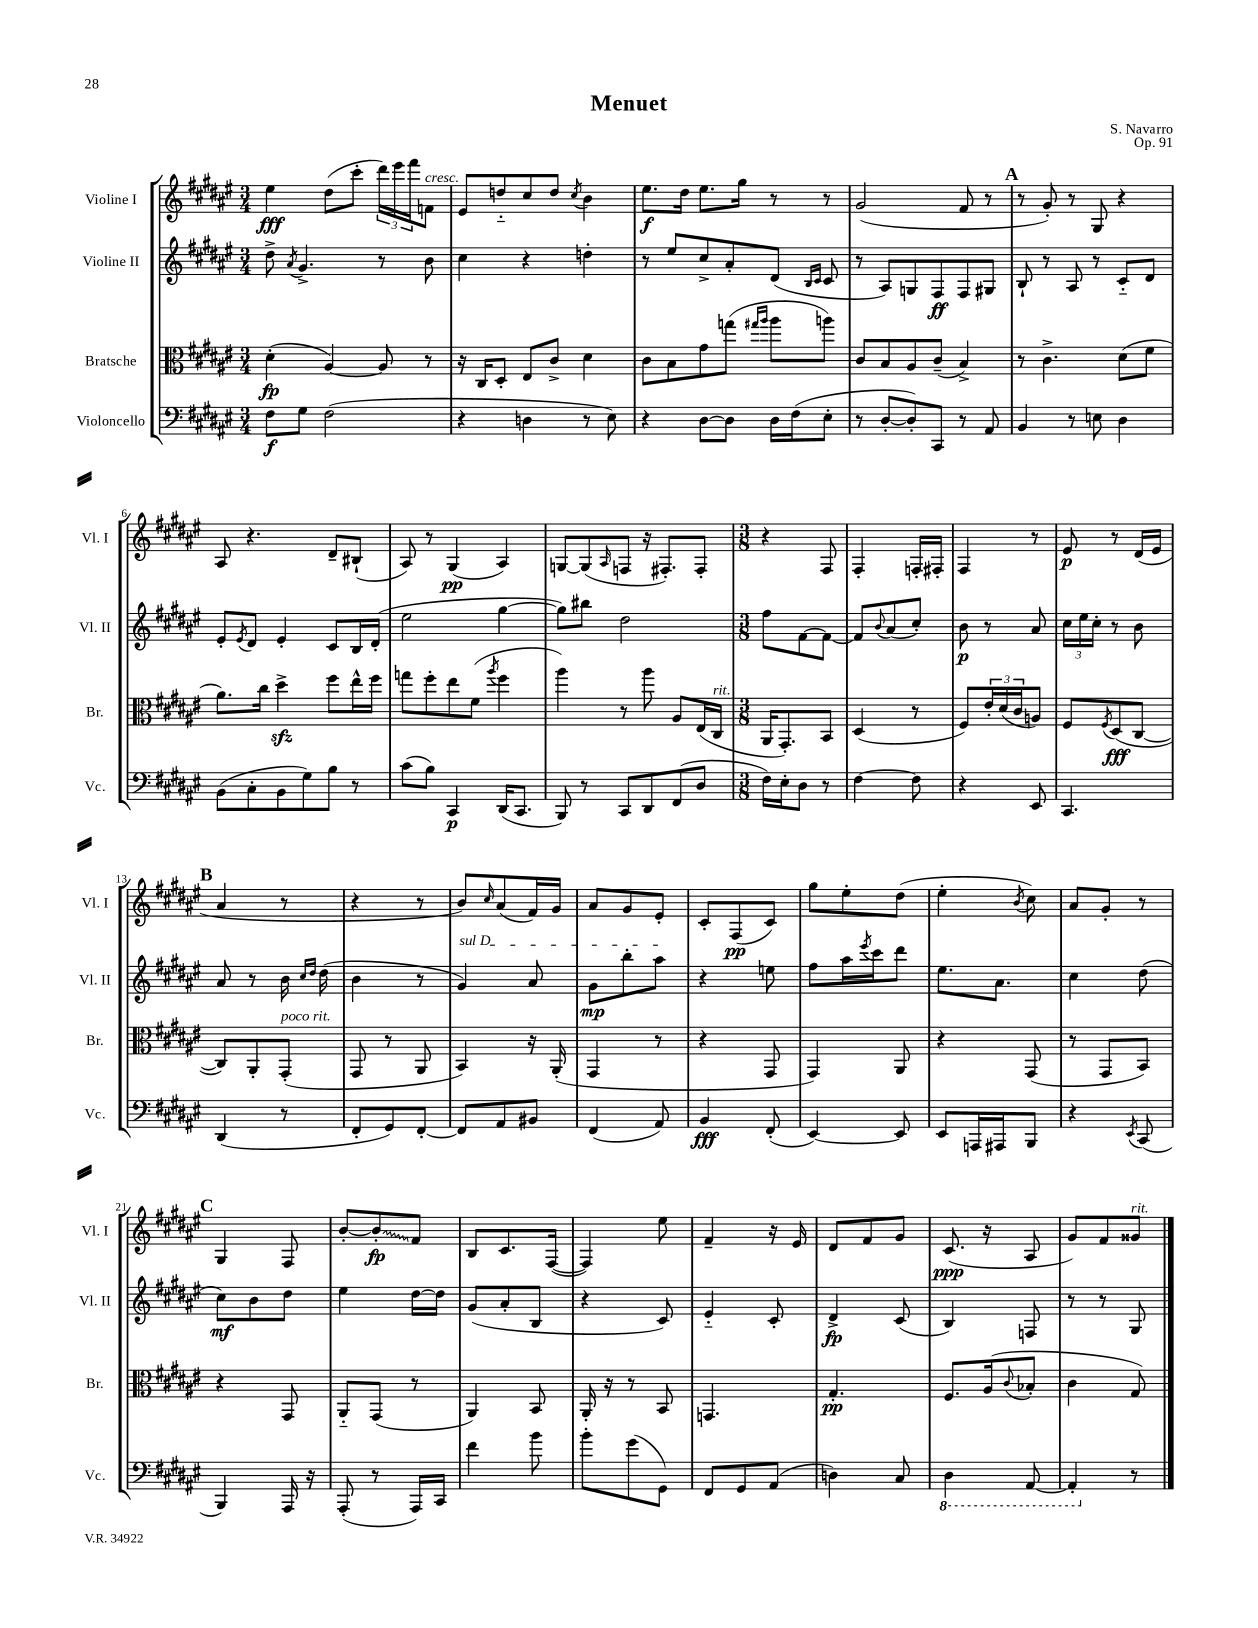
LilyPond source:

\header { title = "Menuet" composer = "S. Navarro" opus = "Op. 91" }
<<
\new StaffGroup <<
\new Staff = "s0" \with { instrumentName = "Violine I" shortInstrumentName = "Vl. I" } {
    \clef treble \key fis \major \numericTimeSignature \time 3/4
    eis''4\fff dis''8( cis'''8-. \tuplet 3/2 { dis'''16) eis'''16 fis'''16 } f'8^\markup { \italic "cresc." } |
    eis'8 d''8-_ cis''8 d''8 \acciaccatura { cis''8 } b'4 |
    eis''8.\f dis''16 eis''8. gis''16 r8 r8 |
    gis'2( fis'8 r8 |
    \mark \markup { \bold "A" } r8 gis'8-.) r8 gis8 r4 |
    ais8 r4. dis'8-- bis8-!( |
    ais8) r8 gis4\pp( ais4) |
    g8~ g8( \grace { ais16 } f8 r16 fis8.-.) fis8-. |
    \numericTimeSignature \time 3/8 r4 fis8 |
    fis4-. f16-. fis16-. |
    fis4 r8 |
    eis'8\p r8 dis'16( eis'16 |
    \mark \markup { \bold "B" } ais'4 r8 |
    r4 r8 |
    b'8) \grace { cis''16 } ais'8( fis'16) gis'16 |
    ais'8 gis'8 eis'8-. |
    cis'8-. fis8\pp( cis'8) |
    gis''8 eis''8-. dis''8( |
    eis''4-. \acciaccatura { b'8 } cis''8) |
    ais'8 gis'8-. r8 |
    \mark \markup { \bold "C" } gis4 fis8 |
    b'8~-. \once \override Glissando.style = #'zigzag b'8-.\glissando\fp fis'8 |
    b8 cis'8. fis16~( |
    fis4) eis''8 |
    fis'4-- r16 eis'16 |
    dis'8 fis'8 gis'8 |
    cis'8.\ppp( r16 ais8 |
    gis'8) fis'8 gisis'8^\markup { \italic "rit." } \bar "|." |
}
\new Staff = "s1" \with { instrumentName = "Violine II" shortInstrumentName = "Vl. II" } {
    \clef treble \key fis \major \numericTimeSignature \time 3/4
    dis''8-> \acciaccatura { ais'8 } gis'4.-> r8 b'8 |
    cis''4 r4 d''4-. |
    r8 eis''8 cis''8-> ais'8-. dis'8( \grace { b16 cis'16 } cis'8 |
    r8 ais8) g8 fis8\ff fis8 gis8 |
    \mark \markup { \bold "A" } b8-! r8 ais8 r8 cis'8-_ dis'8 |
    eis'8-. \acciaccatura { eis'8 } dis'8 eis'4-. cis'8 b16 dis'16-.( |
    eis''2 gis''4~ |
    gis''8) bis''8 dis''2 |
    \numericTimeSignature \time 3/8 fis''8 fis'8~ fis'8~ |
    fis'8 \appoggiatura { b'8 } ais'8( cis''8-.) |
    b'8\p r8 ais'8 |
    \tuplet 3/2 { cis''16 eis''16 cis''16-. } r8 b'8 |
    \mark \markup { \bold "B" } ais'8 r8 b'16 \grace { cis''16 dis''16 } dis''16( |
    b'4 r8 |
    \once \override TextSpanner.bound-details.left.text = \markup { \italic "sul D" } gis'4\startTextSpan) ais'8 |
    gis'8\mp b''8-. ais''8\stopTextSpan |
    r4 e''8 |
    fis''8 ais''16 \acciaccatura { eis'''8 } cis'''16 dis'''8 |
    eis''8. ais'8. |
    cis''4 dis''8( |
    \mark \markup { \bold "C" } cis''8\mf) b'8 dis''8 |
    eis''4 dis''16~ dis''16 |
    gis'8( ais'8-. b8 |
    r4 cis'8) |
    eis'4-_ cis'8-. |
    dis'4->\fp cis'8( |
    b4) f8 |
    r8 r8 gis8 \bar "|." |
}
\new Staff = "s2" \with { instrumentName = "Bratsche" shortInstrumentName = "Br." } {
    \clef alto \key fis \major \numericTimeSignature \time 3/4
    dis'4-.\fp( ais4~) ais8 r8 |
    r16 cis16 dis8-. eis8 cis'8-> dis'4 |
    cis'8 b8 gis'8 g''8( \grace { gis''16 ais''16 } ais''8 a''8) |
    cis'8 b8 ais8 cis'8--( b4->) |
    \mark \markup { \bold "A" } r8 cis'4.-> dis'8( fis'8 |
    ais'8.) cis''16 dis''4->\sfz fis''8 eis''16-^ fis''16 |
    g''8 fis''8-. eis''8 fis'8( \acciaccatura { ais''8 } fis''4 |
    ais''4) r8 ais''8 ais8 eis16( cis16^\markup { \italic "rit." } |
    \numericTimeSignature \time 3/8 ais,16 gis,8.-.) b,8 |
    dis4( r8 |
    fis8) \tuplet 3/2 { eis'16-. dis'16( cis'16 } a8) |
    fis8 \acciaccatura { fis8 } dis8\fff( cis8~ |
    \mark \markup { \bold "B" } cis8) ais,8-. gis,8-.^\markup { \italic "poco rit." }( |
    gis,8 r8 ais,8 |
    b,4) r16 ais,16-.( |
    gis,4 r8 |
    r4 gis,8 |
    gis,4) ais,8 |
    r4 gis,8( |
    r8 gis,8 b,8) |
    \mark \markup { \bold "C" } r4 gis,8 |
    ais,8-_ gis,8( r8 |
    ais,4) b,8 |
    ais,16-. r16 r8 b,8 |
    g,4. |
    gis4.-.\pp |
    fis8. ais16( \appoggiatura { cis'8 } bes8-. |
    cis'4 gis8) \bar "|." |
}
\new Staff = "s3" \with { instrumentName = "Violoncello" shortInstrumentName = "Vc." } {
    \clef bass \key fis \major \numericTimeSignature \time 3/4
    fis8\f gis8 fis2( |
    r4 d4 r8 eis8) |
    r4 dis8~ dis8 dis16 fis16( eis8-. |
    r8 dis8~-. dis8-.) cis,8 r8 ais,8 |
    \mark \markup { \bold "A" } b,4 r8 e8 dis4 |
    b,8( cis8-. b,8 gis8) b8 r8 |
    cis'8( b8) cis,4\p dis,16( cis,8. |
    b,,8) r8 cis,8 dis,8 fis,8( dis8 |
    \numericTimeSignature \time 3/8 fis16) eis16-. dis8 r8 |
    fis4~ fis8 |
    r4 eis,8 |
    cis,4. |
    \mark \markup { \bold "B" } dis,4( r8 |
    fis,8-. gis,8) fis,8~-. |
    fis,8 ais,8 bis,8 |
    fis,4( ais,8) |
    b,4\fff fis,8-.( |
    eis,4~) eis,8 |
    eis,8 a,,16 ais,,16 b,,8 |
    r4 \acciaccatura { eis,8 } cis,8( |
    \mark \markup { \bold "C" } b,,4) ais,,16 r16 |
    ais,,8-.( r8 ais,,16) cis,16 |
    fis'4 b'8 |
    b'8-. gis'8( gis,8) |
    fis,8 gis,8 ais,8( |
    d4) cis8 |
    \ottava #-1 dis,4 ais,,8~ |
    ais,,4-. \ottava #0 r8 \bar "|." |
}
>>
>>
